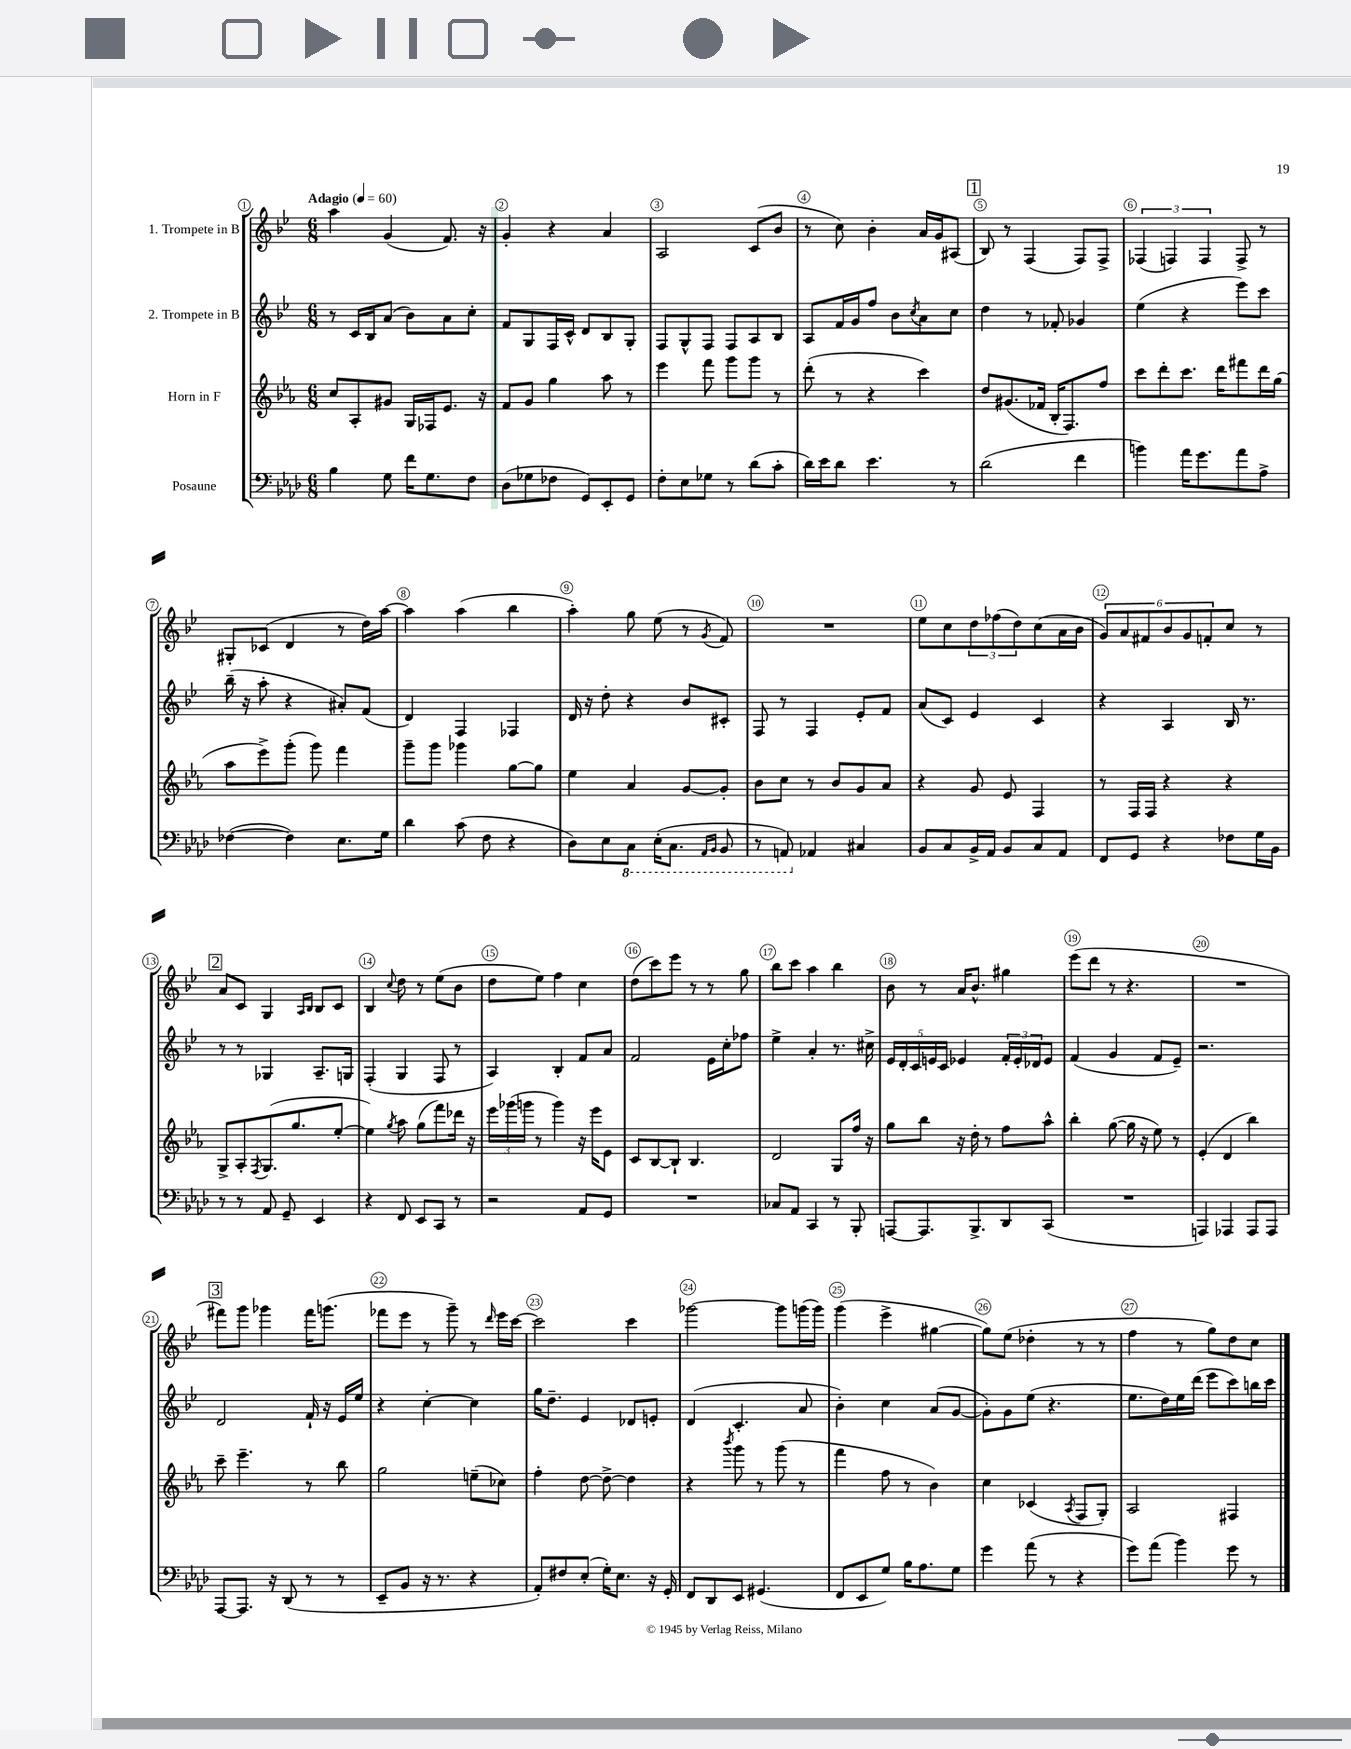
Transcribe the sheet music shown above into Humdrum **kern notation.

**kern	**kern	**kern	**kern
*part4	*part3	*part2	*part1
*staff4	*staff3	*staff2	*staff1
*I"Posaune	*I"Horn in F	*I"2. Trompete in B	*I"1. Trompete in B
*clefF4	*clefG2	*clefG2	*clefG2
*k[b-e-a-d-]	*k[b-e-a-]	*k[b-e-]	*k[b-e-]
*M6/8	*M6/8	*M6/8	*M6/8
*MM60	*MM60	*MM60	*MM60
=1	=1	=1	=1
!	!	!	!LO:TX:a:B:t=Adagio
4B-\	8cc/L	8r	4aa\
.	8A-'/	16c/LL	.
.	.	16B-/J	.
8G\	8g#X/J	(8a/J	(4g/
16f\KL	16G/LL	8b-\L)	.
8.G\	16F-X/J	.	.
.	8.e-/J	8a\	8.f/)
8F\J	.	8cc'\J	.
.	16r	.	16r
=2	=2	=2	=2
(8D-\L	8f/L	8f/L	4g'/
8G-X\	8g/J	8G/	.
8F-X\J	4gg\	16F/L	4r
.	.	16c^^/JJ	.
8GG/L)	.	8d/L	.
8EE-'/	8aa-\	8B-/	4a/
8GG/J	8r	8G'/J	.
=3	=3	=3	=3
8F'\L	4eee-\	8F/L	2A/
8E-\	.	8G^^/	.
8G-X\J	8fff\	8F/J	.
8r	8ggg\L	8F/L	.
(8d-\L	8ggg\J	8A/	(8c/L
8c'\J	8r	8B-/J	8b-/J
=4	=4	=4	=4
16d-\LL)	(8ddd'\	8A/L	8r
16e-\J	.	.	.
8d-\J	8r	16f/L	8cc\)
.	.	16g/J	.
4.e-\	4r	8ff/J	4b-'\
.	.	8b-\L	.
.	.	8qcc/	.
.	4ccc\)	8a\	16a/LL
.	.	.	16g/J
8r	.	8cc\J	(8A#X/J
!!LO:REH:place=s1:t=1
=5	=5	=5	=5
(2d-\	8dd/L	4dd\	8B-/)
.	(8.g#X/	.	8r
.	.	8r	(4F/
.	16f-X/Jk	.	.
.	16B-'/KL	8f-X'/	.
.	8.F/)	.	.
4f\	.	4g-X/	8F/L)
.	8ff/J	.	8F^/J
=6	=6	=6	=6
4bn\)	8ccc\L	(4ee-\	(6F-X/
.	8ddd'\	.	.
.	.	.	6Fn/)
16a-\KL	8.ccc\J	4r	.
8.g\	.	.	.
.	.	.	6F/
.	16ddd\KL	.	.
8a-\	8fff#X\	8eee-\L)	8F^/
8A-^\J	16ddd\L	8ccc\J	8r
.	(16gg\JJ	.	.
!!LO:LB:g=z
=7	=7	=7	=7
([4F-X\	8aa-\L	(16bb-~\	8G#X'/L
.	.	16r	.
.	8eee-^\)	8aa'\	(8c-X/J
4F-\])	(8ggg'\J	4r	4d/
.	8ggg\)	.	.
8.E-\L	4fff\	8a#X'/L)	8r
.	.	(8f/J	16dd\LL)
16G\Jk	.	.	[16aa\JJ
=8	=8	=8	=8
4d-\	8ggg~\L	4d/)	4aa\]
.	8ggg\J	.	.
(8c\	4ggg-X\	4F/	(4aa\
8F\	.	.	.
4r	[8gg\L	4F-X/	4bb-\
.	8gg\J]	.	.
=9	=9	=9	=9
8D-\L)	4ee-\	16d/	4aa'\)
.	.	16r	.
8E-\	.	8dd'\	.
*8ba	*	*	*
8CC\J	4a-/	4r	8gg\
(16EE-'\KL	.	.	(8ee-\
8.CC\J	.	.	.
.	[8g/L	8b-/L	8r
16qqAAA-/LL	.	.	.
16qqBBB-/JJ	.	.	8qg/
8BBB-/	8g'/J]	8c#X'/J	8f/)
=10	=10	=10	=10
8r	8b-\L	8F/	2.r
8AAAn/)	8cc\J	8r	.
*X8ba	*	*	*
4AA-X/	8r	4F/	.
.	8b-/L	.	.
4C#X/	8g/	8e-'/L	.
.	8a-/J	8f/J	.
=11	=11	=11	=11
8BB-/L	4r	(8a/L	8ee-\L
8C/	.	8c/J)	8cc\
16BB-^/L	8g/	4e-/	12dd\
16AA-/JJ	.	.	.
.	.	.	(12ff-X\
8BB-/L	8e-/	.	.
.	.	.	12dd\)
8C/	4F/	4c/	(8cc\
8AA-/J	.	.	16a\L
.	.	.	16b-\JJ
=12	=12	=12	=12
8FF/L	8r	4r	12g/L)
.	.	.	12a/
8GG/J	16F/LL	.	.
.	.	.	12f#X/
.	16F/JJ	.	.
4r	4r	4A/	12b-/
.	.	.	12g/
.	.	.	12fn'/
8F-X\L	4r	16B-/	8cc/J
.	.	8.r	.
16G\L	.	.	8r
16BB-\JJ	.	.	.
!!LO:LB:g=z
!!LO:REH:place=s1:t=2
=13	=13	=13	=13
8r	8G^/L	8r	8a/L
8r	8A-'/	8r	8c/J
.	8qF/	.	.
8AA-/	(8.G/	4G-X/	4G/
8GG~/	.	.	.
.	8.gg/	.	.
.	.	.	16qqA/LL
.	.	.	16qqB-/JJ
4EE-/	.	8.A~/L	8B-/L
.	[8ee-'/J	.	8c/J
.	.	16Gn/Jk	.
=14	=14	=14	=14
4r	4ee-\])	(4F'/	4B-/
.	8qgg/	.	8qqcc/
8FF/	8aa-\	4G/	8dd\
8EE-/L	(8gg\L	.	8r
8CC/J	8fff\)	8F/	(8ee-\L
8r	16ddd-X\Jk	8r	8b-\J
.	16r	.	.
=15	=15	=15	=15
2r	24eee-\LL	4A/)	8dd\L
.	(24ggg-X\	.	.
.	24gggn\JJ	.	.
.	8r	.	8ee-\J)
.	4ggg\)	4B-'/	4ff\
8AA-/L	16r	8f/L	4cc\
.	16eee-\KL	.	.
8GG/J	8e-\J	8a/J	.
=16	=16	=16	=16
2.r	8c/L	2f/	(8dd\L
.	[8B-/	.	8ccc\)
.	8B-`/J]	.	8eee-\J
.	4.B-/	.	8r
.	.	16e-\LL	8r
.	.	16cc'\J	.
.	.	8ff-X\J	8gg\
=17	=17	=17	=17
8C-X/L	2d/	4ee-^\	8bb-\L
8AA-/J	.	.	8ccc\J
4CC/	.	4a'/	4aa\
8r	8G/L	8.r	4bb-\
8BBB-'/	16ff/Jk	.	.
.	16r	16cc#X^\	.
=18	=18	=18	=18
[8AAAn/L	8gg\L	20e-/LL	8b-\
.	.	20d'/	.
.	.	20c/	.
8.AAA/]	8bb-\J	.	8r
.	.	20en/	.
.	.	20c/JJ	.
.	16r	4e-X/	16a/KL
8.BBB-^/	16dd'\	.	8.b-^^/J
.	8r	.	.
8DD-/	8ff\L	24f'/LL	4gg#X\
.	.	24e-'/	.
.	.	24d-X/J	.
(8CC/J	8aa-^^\J	8e-/J	.
=19	=19	=19	=19
2.r	4bb-'\	(4f/	(8eee-\L
.	.	.	8ddd\J
.	([8gg\	4g/	8r
.	16gg\]	.	4.r
.	16r	.	.
.	8ee-\)	8f/L	.
.	8r	8e-~/J)	.
=20	=20	=20	=20
4AAAn/)	(4e-'/	2.r	2.r
4AAA-X/	4d/	.	.
8AAA-/L	4bb-\)	.	.
8AAA-/J	.	.	.
!!LO:LB:g=z
!!LO:REH:place=s1:t=3
=21	=21	=21	=21
[8AAA-/L	8ccc~\	2d/	8fff#X\L)
8.AAA-/J]	4.eee-~\	.	8ggg\J
.	.	.	4ggg-X\
16r	.	.	.
(8DD-/	.	.	.
8r	8r	16f`/	16fff#\KL
.	.	16r	(8.gggn\J
8r	8bb-\	16e-/LL	.
.	.	16ee-/JJ	.
=22	=22	=22	=22
8EE-~/L	2gg\	4r	8fff-X\L
8BB-/J	.	.	8eee-\J
16r	.	[4cc'\	8r
8.r	.	.	.
.	.	.	8ggg~\)
4r	(8een~\L	4cc\]	8r
.	.	.	16qqddd/
.	8cc-X\J)	.	16eee-\LL
.	.	.	[16ccc\JJ
=23	=23	=23	=23
8AA-'/L)	4ff'\	16gg\KL	2ccc\]
.	.	8.dd~\J	.
8F#X/	.	.	.
(8E-'/J	[8dd\	4e-/	.
16G'\KL)	8dd^\_	.	.
8.E-\J	.	.	.
.	4dd\]	8d-X/L	4ccc\
16r	.	8en'/J	.
16GG'/	.	.	.
=24	=24	=24	=24
8FF/L	4r	(4d/	[2ggg-X\
8DD-/	.	.	.
.	8qbbb-/	.	.
8EE-/J	8ggg\	4.c'/	.
(4.GG#X/	8r	.	.
.	(8ggg\	.	8ggg-\L]
.	8r	8a/	(16gggn\L
.	.	.	16ggg\JJ)
=25	=25	=25	=25
8FF/L	4fff\	4b-'\)	(4ggg\
8EE-/	.	.	.
8G/J)	8ff\	4cc\	4eee-^\
16B-\KL	8r	.	.
8.A-\	.	.	.
.	4b-\)	(8a/L	[4gg#X\
8G\J	.	[8g/J	.
=26	=26	=26	=26
4g\	4cc\	8g'\L])	8gg#\L])
.	.	8g\	(8ee-\J
(8a-\	(4c-X/	(8ee-\J	4dd-X'\
8r	.	4.r	.
.	8qA-/	.	.
4r	8F/L	.	8r
.	8G'/J)	.	8r
=27	=27	=27	=27
8g\L)	2A-/	8.ee-\L	4ff\
(8a-\J	.	.	.
.	.	16dd\L)	.
4b-\)	.	16ee-\	8r
.	.	(16ddd\JJ	.
.	.	8eee-\L	8gg\L)
8g\	4F#X/	8ccc\)	8dd\
8r	.	16bbn\L	8cc\J
.	.	16ccc\JJ	.
==	==	==	==
*-	*-	*-	*-
